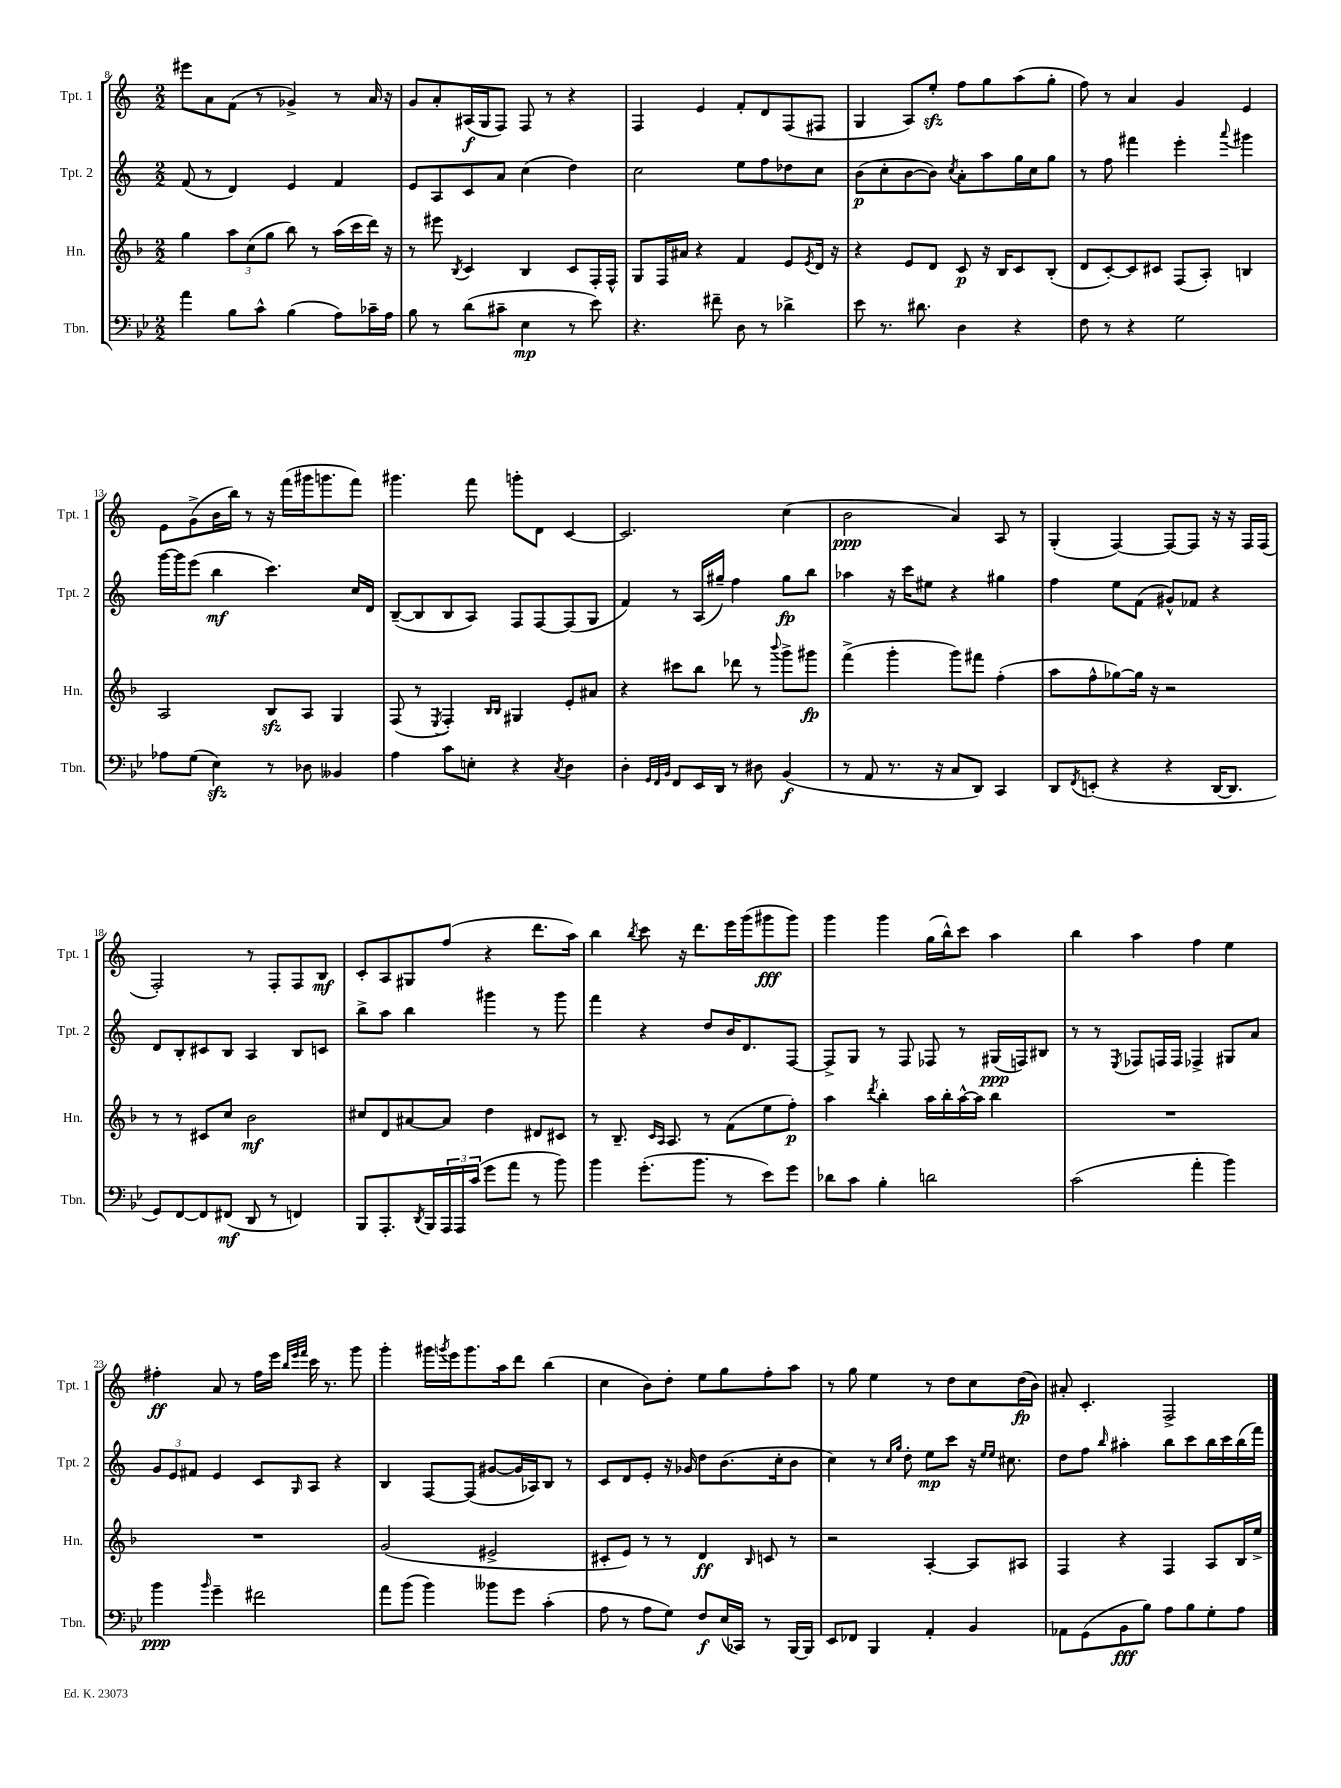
<<
\new StaffGroup <<
\new Staff = "s0" \with { instrumentName = "Tpt. 1" shortInstrumentName = "Tpt. 1" } {
    \clef treble \key c \major \numericTimeSignature \time 2/2
    eis'''8 a'8 f'8( r8 ges'4->) r8 a'16 r16 |
    g'8 a'8-. ais16\f( g16 f8) f8 r8 r4 |
    f4 e'4 f'8-. d'8 f8( fis8 |
    g4 a8) e''8-.\sfz f''8 g''8 a''8( g''8-. |
    f''8) r8 a'4 g'4 e'4 |
    e'8 g'8->( b'16 b''16) r8 r16 f'''16( gis'''16 g'''8. f'''8) |
    gis'''4. f'''8 g'''8-. d'8 c'4~ |
    c'2. c''4( |
    b'2\ppp a'4) a8 r8 |
    g4-.( f4~) f8~ f8 r16 r16 f16 f16( |
    f2-.) r8 f8-. f8 b8\mf |
    c'8-. a8 gis8 f''8( r4 d'''8. a''16) |
    b''4 \acciaccatura { b''8 } c'''8 r16 d'''8. e'''16 g'''16( gis'''8\fff gis'''8) |
    g'''4 g'''4 g''16( b''16-^) c'''8 a''4 |
    b''4 a''4 f''4 e''4 |
    fis''4-.\ff a'8 r8 fis''16 e'''16 \grace { b''32 e'''32 f'''32 } c'''16 r8. g'''8 |
    g'''4-. gis'''16 \acciaccatura { g'''8 } e'''16 g'''8. a''16 d'''8 b''4( |
    c''4 b'8) d''8-. e''8 g''8 f''8-. a''8 |
    r8 g''8 e''4 r8 d''8 c''8 d''16\fp( b'16) |
    ais'8-. c'4.-. f2-> \bar "|." |
}
\new Staff = "s1" \with { instrumentName = "Tpt. 2" shortInstrumentName = "Tpt. 2" } {
    \clef treble \key c \major \numericTimeSignature \time 2/2
    f'8( r8 d'4) e'4 f'4 |
    e'8 a8 c'8 a'8 c''4( d''4) |
    c''2 e''8 f''8 des''8 c''8 |
    b'8\p( c''8-. b'8~ b'8) \acciaccatura { c''8 } a'8-. a''8 g''16 c''16 g''8 |
    r8 f''8 fis'''4 e'''4-. \appoggiatura { a'''8 } gis'''4 |
    g'''16~ g'''16 e'''8( b''4\mf c'''4.) c''16 d'16 |
    b8~--( b8 b8 a8) f8 f8~ f8( g8 |
    f'4) r8 a16( gis''16--) f''4 gis''8\fp b''8 |
    aes''4 r16 c'''16 eis''8 r4 gis''4 |
    f''4 e''8 f'8( gis'8-^) fes'8 r4 |
    d'8 b8-. cis'8 b8 a4 b8 c'8 |
    b''8-> a''8 b''4 gis'''4 r8 gis'''8 |
    f'''4 r4 d''8 b'16 d'8. f8~ |
    f8-> g8 r8 f8 fes8 r8 gis16\ppp( f16) bis8 |
    r8 r8 \acciaccatura { e8 } fes8 f16 f16 fes4-> gis8 a'8 |
    \tuplet 3/2 { g'8 e'8 fis'8 } e'4 c'8 \grace { g16 } a8 r4 |
    b4 f8~ f8( gis'8~ gis'16 aes16) b8 r8 |
    c'8 d'8 e'8-. r16 ges'16 d''8 b'8.( c''16-. b'8 |
    c''4) r8 \grace { c''16 g''16 } d''8-. e''8\mp c'''8 r16 \grace { e''16 e''16 } cis''8. |
    d''8 f''8 \grace { b''16 } ais''4-. b''8 c'''8 b''16 c'''16 b''16( f'''16) \bar "|." |
}
\new Staff = "s2" \with { instrumentName = "Hn." shortInstrumentName = "Hn." } {
    \clef treble \key f \major \numericTimeSignature \time 2/2
    g''4 \tuplet 3/2 { a''8 c''8( g''8 } bes''8) r8 a''16( c'''16 d'''16) r16 |
    r8 eis'''8 \acciaccatura { bes8 } c'4 bes4 c'8 f16-. f16-^ |
    g8 f16 ais'16 r4 f'4 e'8 \acciaccatura { e'8 } d'16 r16 |
    r4 e'8 d'8 c'8\p r16 bes16 c'8 bes8-.( |
    d'8 c'8~-.) c'8 cis'8 f8( a8-.) b4 |
    a2 bes8\sfz a8 g4 |
    f8( r8 \acciaccatura { e8 } f4-.) \grace { bes16 bes16 } gis4 e'8-. ais'8 |
    r4 cis'''8 bes''8 des'''8 r8 \appoggiatura { bes'''8 } g'''8-> gis'''8\fp |
    f'''4->( g'''4-. g'''8) fis'''8 f''4-.( |
    a''8 f''8-^ ges''8~) ges''16 r16 r2 |
    r8 r8 cis'8 c''8 bes'2\mf |
    cis''8 d'8 ais'8~ ais'8 d''4 dis'8 cis'8 |
    r8 bes8.-- \grace { c'16 a16 } a8. r8 f'8( e''8 f''8-.\p) |
    a''4 \acciaccatura { d'''8 } bes''4-. a''16 bes''16-. a''16~-^ a''16 bes''4 |
    R1 |
    R1 |
    g'2( eis'2-> |
    cis'8-. e'8) r8 r8 d'4\ff \grace { bes16 } c'8 r8 |
    r2 a4~-. a8 ais8 |
    f4 r4 f4 a8 bes16 e''16-> \bar "|." |
}
\new Staff = "s3" \with { instrumentName = "Tbn." shortInstrumentName = "Tbn." } {
    \clef bass \key bes \major \numericTimeSignature \time 2/2
    a'4 bes8 c'8-^ bes4( a8) ces'16-- a16 |
    bes8 r8 d'8( cis'8-- ees4\mp r8 ees'8) |
    r4. fis'8-- d8 r8 des'4-> |
    ees'8 r8. dis'8. d4 r4 |
    f8 r8 r4 g2 |
    aes8 g8( ees4\sfz) r8 des8 beses,4 |
    a4 c'8 e8-. r4 \acciaccatura { c8 } d4 |
    d4-. \grace { g,32 f,32 bes,32 } f,8 ees,16 d,16 r8 dis8 bes,4\f( |
    r8 a,8 r8. r16 c8 d,8) c,4 |
    d,8 \acciaccatura { f,8 } e,8-.( r4 r4 d,16~ d,8. |
    g,8) f,8~ f,8 fis,8\mf( d,8 r8 f,4) |
    bes,,8 a,,8.-. \acciaccatura { d,8 } bes,,16 \tuplet 3/2 { a,,16 a,,16 c'16( } g'8 a'8 r8 bes'8) |
    bes'4 g'8.-.( bes'8. r8 ees'8) g'8 |
    des'8 c'8 bes4-. d'2 |
    c'2( a'4-. bes'4) |
    bes'4\ppp \grace { bes'16 } g'4-- fis'2 |
    a'8 bes'8( bes'4) beses'8 g'8 c'4-.( |
    a8 r8 a8 g8) f8\f ees16( ces,16) r8 bes,,16~ bes,,16 |
    ees,8 fes,8 bes,,4 a,4-. bes,4 |
    aes,8 g,8( bes,8\fff bes8) a8 bes8 g8-. a8 \bar "|." |
}
>>
>>
\layout { \context { \Score currentBarNumber = #8 } }
